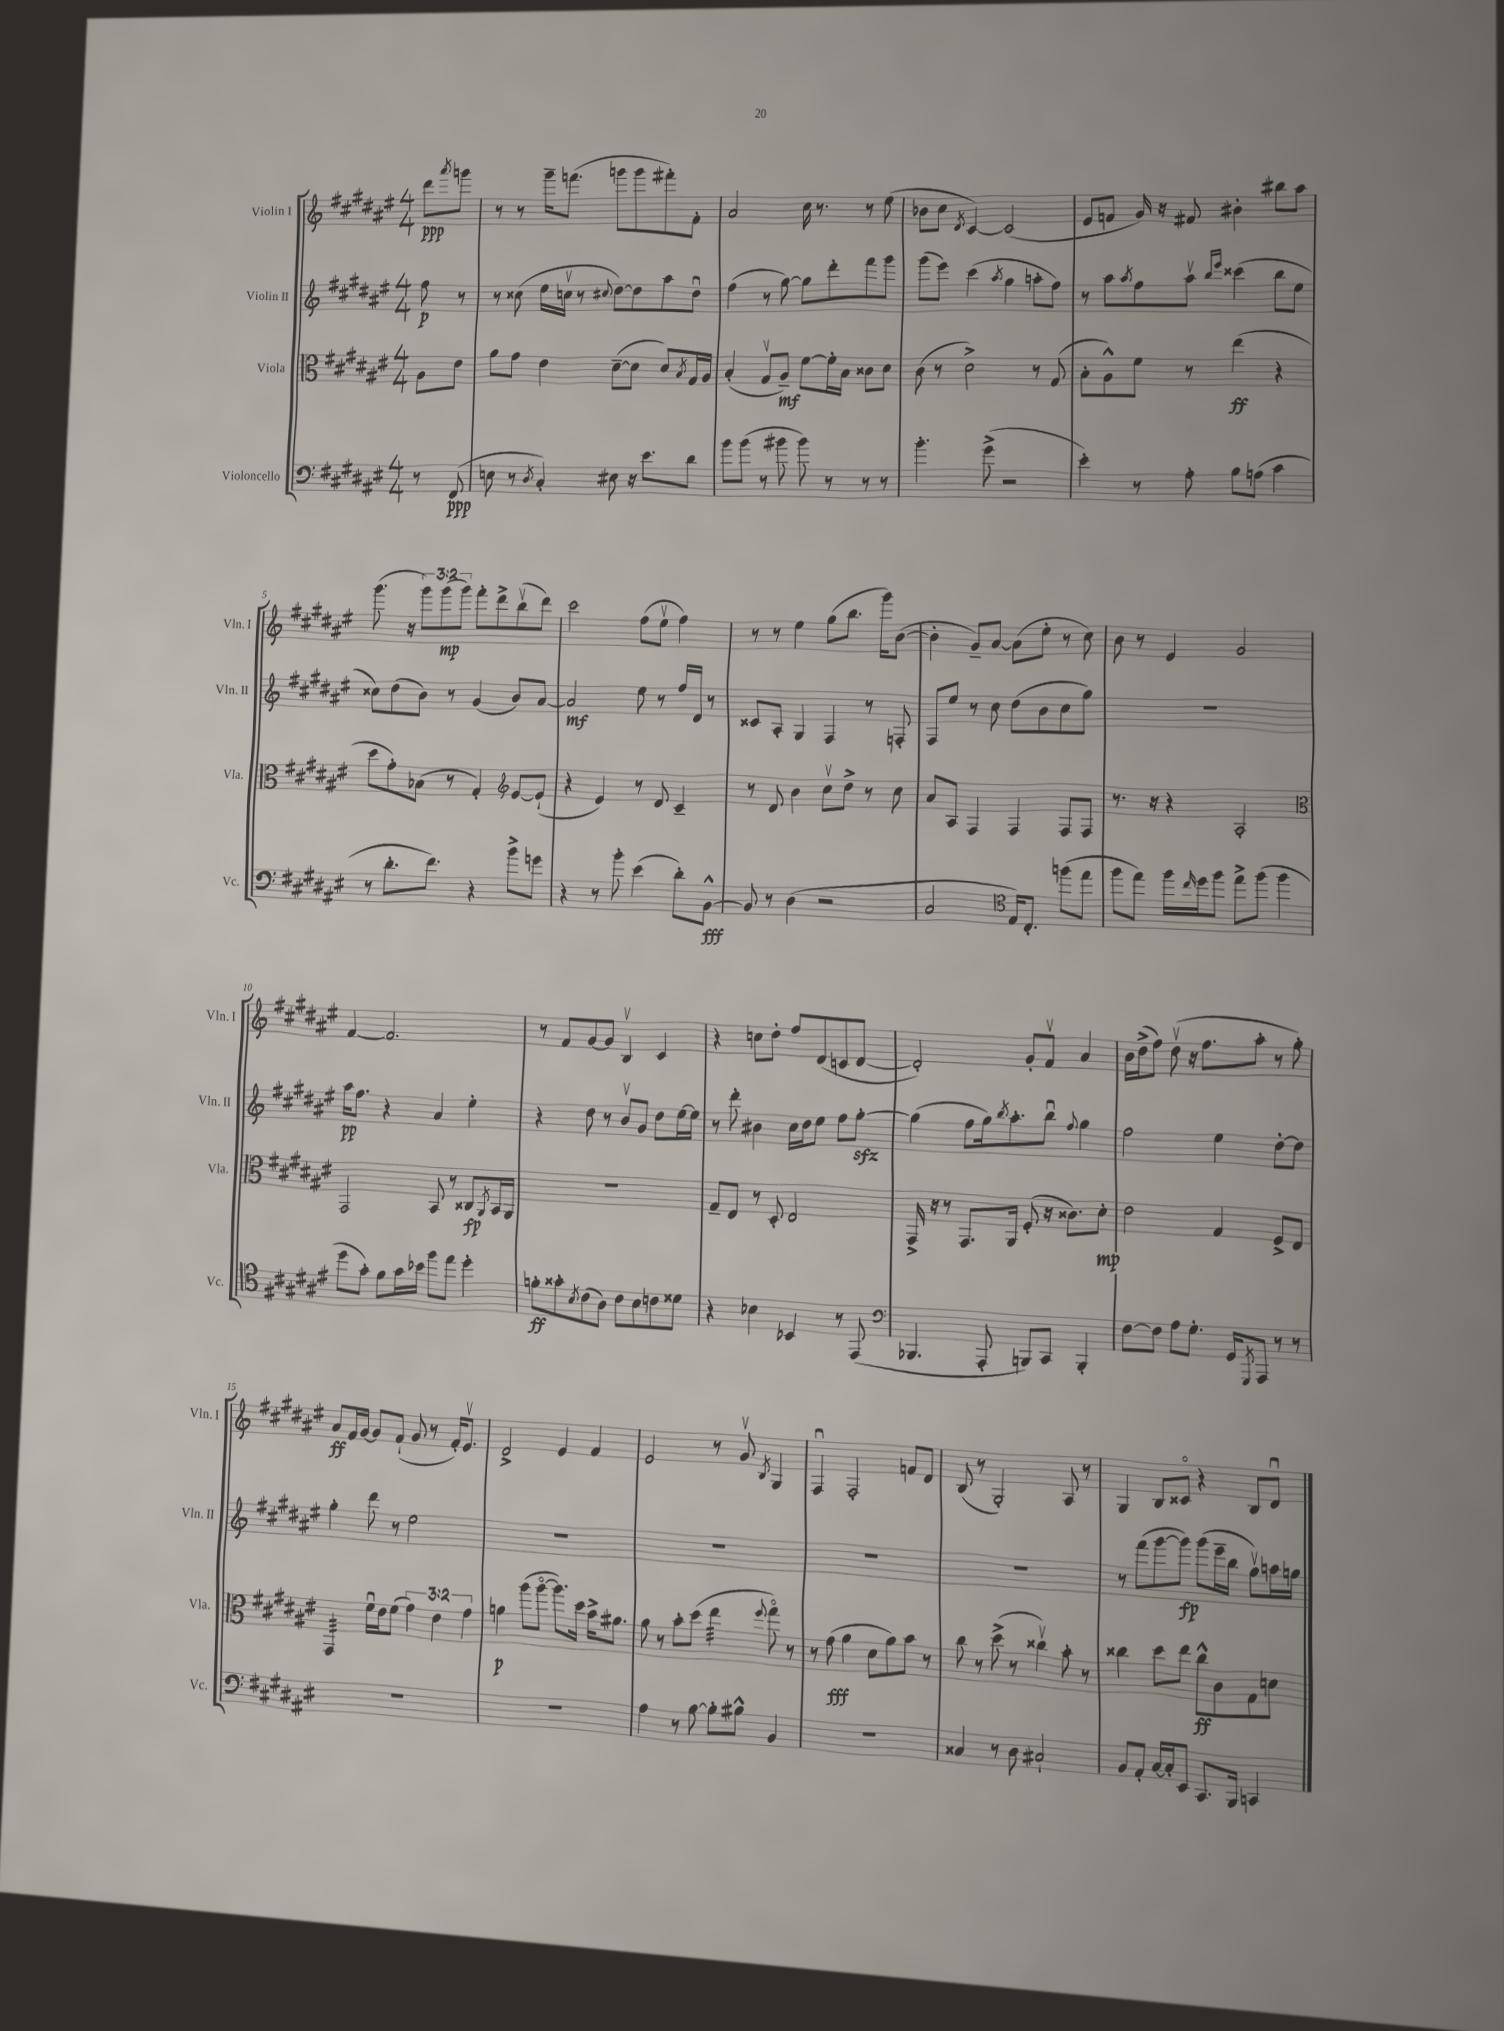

**kern	**kern	**kern	**kern
*staff4	*staff3	*staff2	*staff1
*clefF4	*clefC3	*clefG2	*clefG2
*k[f#c#g#d#a#e#]	*k[f#c#g#d#a#e#]	*k[f#c#g#d#a#e#]	*k[f#c#g#d#a#e#]
*M4/4	*M4/4	*M4/4	*M4/4
8r	8A#	8ff#	8ddd#
.	.	.	8qaaa#
(8FF#	8e#	8r	8ggg
=	=	=	=
8E	8a#	8r	8r
8r	8g#	(8cc##	8r
8qD#	.	.	.
4C#')	4e#	16ee#	16ggg#~
.	.	16ccv	(8.fff
.	.	8r	.
.	.	8qqcc#	.
8E#	([8d#~	[8dd#)	8ggg
16r	8d#]	8dd#]	8ggg
8.e#	.	.	.
.	8d#)	8aa#	8fff#')
.	8qB	.	.
8d#	16G#	8dd#u	8f#'
.	16A#	.	.
=	=	=	=
8b	(4B'	(4ff#	2a#
(8b	.	.	.
8r	8G#v	8r	.
8b#	8A#~)	[8gg#)	.
8b#)	[8f#	8gg#]	16cc#
.	.	.	8.r
8r	16f#']	8ddd#'	.
.	16B	.	.
8r	8c##	8fff#	8r
8r	8d#	8ggg#	(8ee#
=	=	=	=
4.b'	(8c#	(8ggg#	8b-
.	8r	8eee#)	8cc#
.	.	.	8qd#
.	2d#^)	(4ccc#	[4c#)
(8g#^	.	.	.
.	.	8qaa#	.
2r	.	4gg#	(2c#]
.	8r	8aa'	.
.	(8G#	8ff#)	.
=	=	=	=
4e#')	8B'	8r	8e#
.	8A#^^)	8aa#	8f
.	.	8qaa#	.
8r	8f#	8ff#	16g#)
.	.	.	16r
8A#'	8r	8aa#v	8f#
.	.	16qqbb	.
.	.	16qqeee#	.
8B	(4ee#	(4ccc##	4b#'
(8A	.	.	.
4c#	4r	8bb	8bb#
.	.	8ee#	8aa#
=	=	=	=
8r	8dd#	8cc##)	(8.ggg#
8.d#'	8g#')	(8dd#	.
.	.	.	16r
.	(8B-	8b)	12ggg#)
8.f#)	.	.	.
.	.	.	(12ggg#
.	8r	8r	.
.	.	.	12ggg#)
4r	4G#')	(4g#	8fff#'
.	.	.	8ddd#^
*	*clefG2	*	*
8b^	[8e#	8b)	(8bbv
8g	(8e#`]	[8a#	8ddd#)
=	=	=	=
4r	4r	2a#]	2ccc#
8r	4e#)	.	.
8b'	.	.	.
(4e#	8r	8ee#	(8ff#
.	8d#	8r	8ee#v
8d#')	4c#~	16ff#	4ff#)
.	.	16d#	.
[8BB^^	.	8r	.
=	=	=	=
8BB]	8r	8c##	8r
8r	8d#	8A#'	8r
(4D#	4b	4G#	4ee#
2r	8cc#v	4F#	(8gg#
.	8dd#^	.	8.bb
.	8r	8r	.
.	.	.	16ggg#)
.	8cc#	8F'	([8b
=	=	=	=
2C#	8a#	8F#	4b']
.	8A#	8ee#	.
.	4F#	8r	8g#~)
.	.	8cc#	[8a#
*clefC4	*	*	*
16E#)	4F#	(8dd#	(8a#]
8.C#'	.	.	.
.	.	8b	8ee#'
(8ff	8F#	8cc#	8r
8ee#	8F#	8gg#)	8cc#)
=	=	=	=
8ff#	8.r	1r	8b
8ee#)	.	.	8r
.	16r	.	.
16ff#	4r	.	4e#
16qqcc#	.	.	.
16dd#	.	.	.
8ff#	.	.	.
8ee#^	2A#'	.	2g#
(8ff#	.	.	.
4ff#	.	.	.
=	=	=	=
*	*clefC3	*	*
8dd#	2GG#	16aa#	[4f#
.	.	8.ff#	.
8g#')	.	.	.
8f#	.	4r	2.f#]
16g#	.	.	.
16b-	.	.	.
8ff#	8BB	4a#	.
8ee#	8r	.	.
4dd#'	8C##	4ee#'	.
.	8qAA#	.	.
.	16BB	.	.
.	16AA#	.	.
=	=	=	=
8f'	1r	4r	8r
8g##'	.	.	8f#
8qB	.	.	.
(8c#	.	8dd#	[8g#
8A#)	.	8r	8g#]
8c#	.	8bv	4Bv
8B	.	8g#	.
8c	.	8dd#	4c#
8d##	.	[16ee#	.
.	.	16ee#]	.
=	=	=	=
4r	8G#~	8r	4r
.	8E#	8ddd#'	.
4B-	8r	4b#	8cc
.	8D#'	.	8dd#'
4BB-	2E#	16cc#	8ff#
.	.	16dd#	.
.	.	8ee#	(8d#
8r	.	8ff#	8c
(8EE#	.	[8gg#'	[8d#
=	=	=	=
*clefF4	*	*	*
4.BBB-	16GG#^	(4gg#]	2d#'])
.	16r	.	.
.	8r	.	.
.	8.GG#	8ff#	.
8AAA#'	.	16gg#)	.
.	.	8qbb	.
.	16AA#	8.aa#'	.
8BBB)	(8F#'	.	8g#'
8CC#	16r	8bbu	8f#v
.	8.c##)	.	.
.	.	8qqff#	.
4BBB'	.	4gg#	4a#
.	8d#'	.	.
=	=	=	=
[8F#	2e#	2ff#	16b
.	.	.	(16dd#^
8F#]	.	.	8ff#)
8A#	.	.	(8dd#v
8.G#'	.	.	16r
.	.	.	8.ff#
.	4G#	4ee#	.
16GG#	.	.	.
8qGGG#	.	.	.
8AAA#	.	.	8aa#'
8r	8F#^	[8dd#'	8r
8r	8E#	8dd#]	8gg#')
=	=	=	=
1r	4GG#	4gg#'	8a#
.	.	.	16f#
.	.	.	[16g#
.	16f#u	8ddd#	8g#]
.	16e#	.	.
.	(8f#	8r	(8f#`
.	6g#)	2ee#	8g#
.	.	.	8r
.	6e#	.	.
.	.	.	16f#')
.	.	.	8.e#v
.	6g#	.	.
=	=	=	=
1r	4a	1r	2d#^
.	(8aa#	.	.
.	[8aa#o	.	.
.	8.aa#])	.	4e#
.	16dd#	.	.
.	16b^	.	4f#
.	8.a#	.	.
=	=	=	=
4A#	8a#	1r	2e#
.	8r	.	.
8r	8b'	.	.
[8B	(8dd#	.	.
8B']	4ee#	.	8r
8B#^^	.	.	8g#v
.	8qqff#	.	8qB
4BB	8gg#o)	.	4G#
.	8r	.	.
=	=	=	=
1r	8r	1r	4F#u
.	(8g#	.	.
.	4a#	.	2F#'
.	8d#	.	.
.	8a#)	.	.
.	8b	.	8f
.	8r	.	8d#
=	=	=	=
4C##	8cc#	1r	(8B
.	8r	.	8r
8r	(8dd#^	.	2G#')
8D#	8r	.	.
2C#`	4cc##v)	.	.
.	8b'	.	8A#
.	8r	.	8r
=	=	=	=
8BB	4cc##	8r	4G#
8AA#'	.	(8fff#	.
[16C#	8dd#	[8ggg#	8B
16C#']	.	.	.
8EE#	8ee#	8ggg#])	8c##o
8.CC#	8cc##^^	(8ggg#	4r
.	8c#	16eee#~	.
16BBB	.	16bb	.
4CC	8G#	8gg#v)	8B
.	8d	16aa	8d#u
.	.	16gg	.
==	==	==	==
*-	*-	*-	*-
